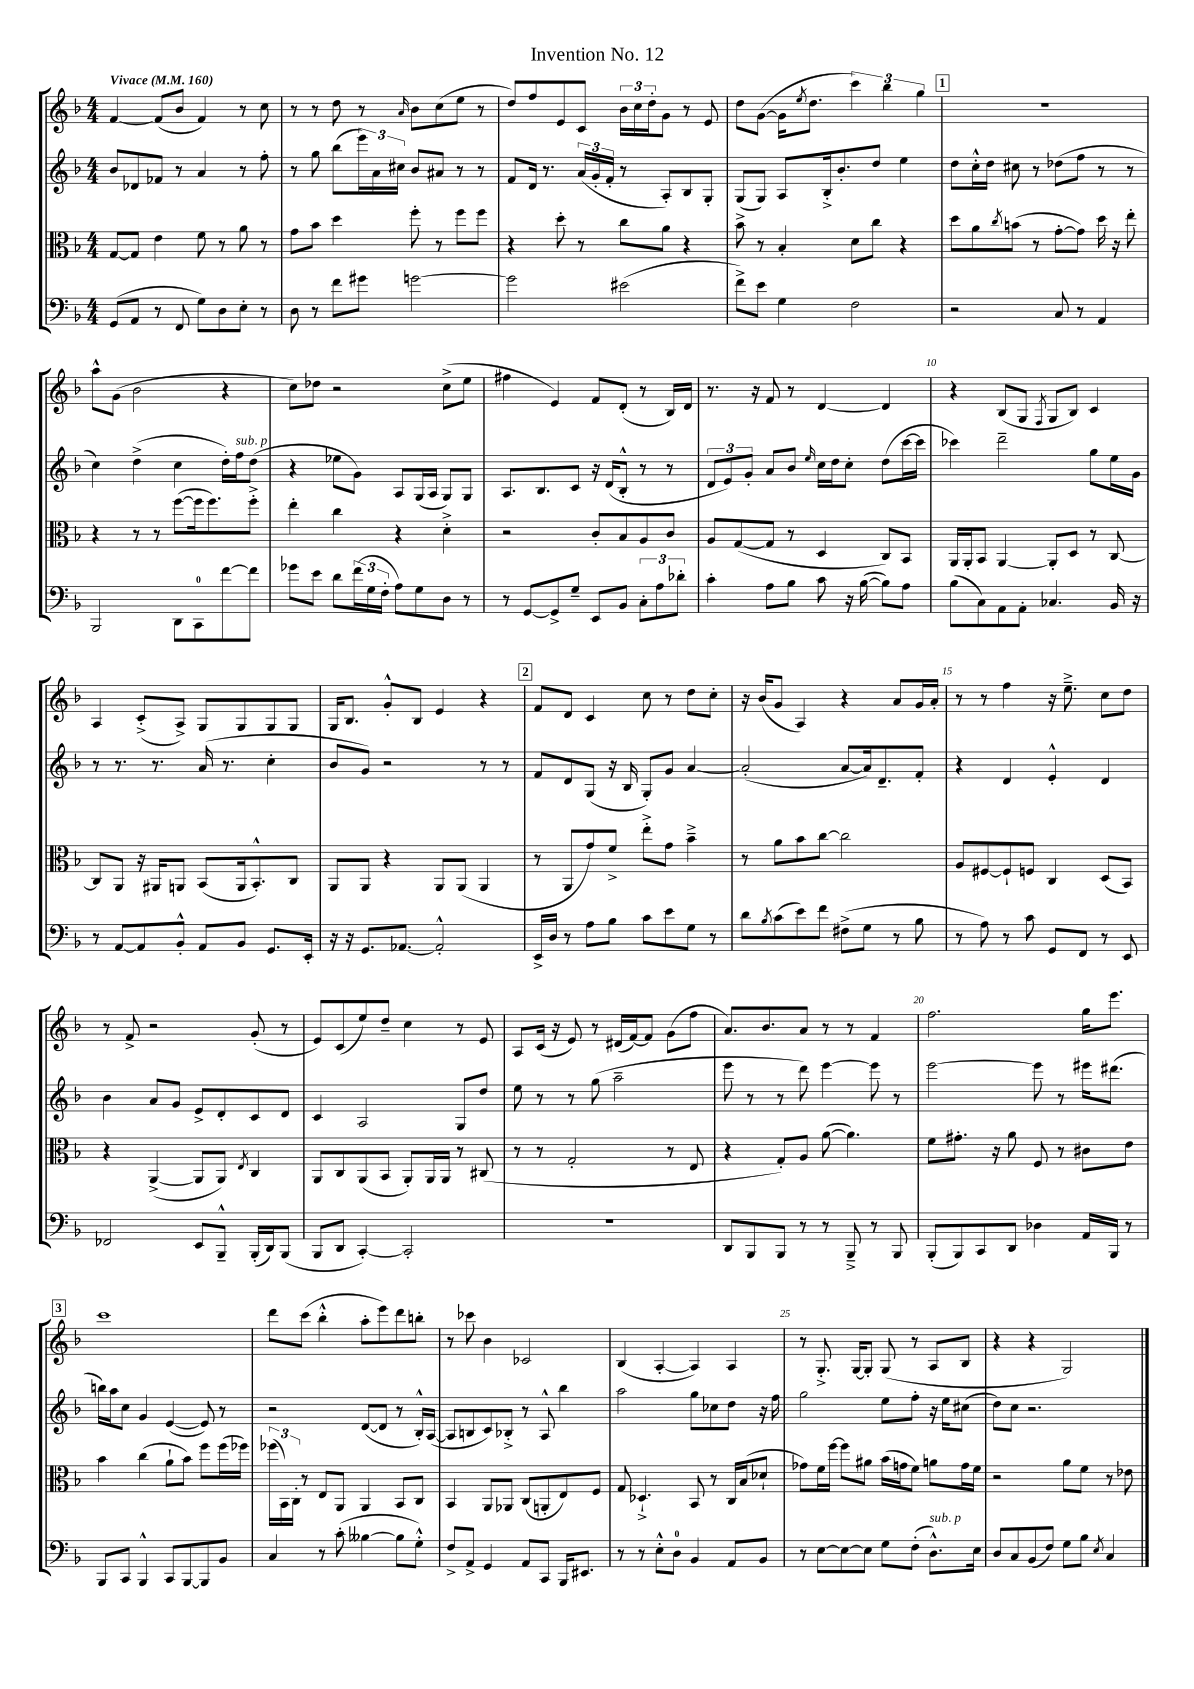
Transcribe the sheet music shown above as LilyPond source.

\header { title = "Invention No. 12" }
<<
\new StaffGroup <<
\new Staff = "s0" {
    \clef treble \key f \major \numericTimeSignature \time 4/4 \tempo "Vivace" 4 = 160
    f'4~ f'8( bes'8 f'4) r8 c''8 |
    r8 r8 d''8 r8 \grace { a'16 } bes'8 c''8( e''8 r8 |
    d''8) f''8 e'8 c'8 \tuplet 3/2 { bes'16 c''16 d''16-. } g'8 r8 e'8 |
    d''8 g'8~( g'16 \acciaccatura { e''8 } d''8. \tuplet 3/2 { c'''4) bes''4 g''4 } |
    \mark \markup { \box "1" } R1 |
    a''8-^ g'8( bes'2 r4 |
    c''8) des''8 r2 c''8->( e''8 |
    fis''4 e'4) f'8 d'8-.( r8 bes16) d'16 |
    r8. r16 f'8 r8 d'4~ d'4 |
    r4 bes8( g8 \acciaccatura { f8 } g8 bes8) c'4 |
    a4 c'8-.->( a8->) g8 g8 g8 g8 |
    g16 bes8. g'8-.-^ bes8 e'4 r4 |
    \mark \markup { \box "2" } f'8 d'8 c'4 c''8 r8 d''8 c''8-. |
    r16 bes'16( g'8 a4) r4 a'8 g'16 a'16-. |
    r8 r8 f''4 r16 e''8.---> c''8 d''8 |
    r8 f'8-> r2 g'8-.( r8 |
    e'8) c'8( e''8) d''8-- c''4 r8 e'8 |
    a8 c'16( r16 e'8) r8 dis'16( f'16~) f'8 g'8( f''8 |
    a'8.) bes'8. a'8 r8 r8 f'4 |
    f''2. g''16 e'''8. |
    \mark \markup { \box "3" } c'''1 |
    d'''8 c'''8( bes''4-.-^ a''8-. e'''8) d'''8 b''8-. |
    r8 ces'''8 bes'4 ces'2 |
    bes4( a4~-. a4) a4 |
    r8 g8.-.-> g16~ g8-. g8( r8 a8 bes8 |
    r4 r4 g2) \bar "|." |
}
\new Staff = "s1" {
    \clef treble \key f \major \numericTimeSignature \time 4/4
    bes'8 des'8 fes'8 r8 a'4 r8 f''8-. |
    r8 g''8 bes''8( \tuplet 3/2 { e'''16) a'16 cis''16 } bes'8 ais'8 r8 r8 |
    f'8 d'16 r8. \tuplet 3/2 { a'16( g'16-. f'16-. } r8 a8-.) bes8 g8-. |
    g8( g8) a8 bes16-.-> bes'8.-. d''8 e''4 |
    \mark \markup { \box "1" } d''8 c''16-.-^ d''16 cis''8 r8 des''8( f''8 r8 r8 |
    c''4) d''4->( c''4 d''16-.) f''16^\markup { \italic "sub. p" } d''8( |
    r4 ees''8 g'8) a8 g16( a16 g8) g8 |
    a8. bes8. c'8 r16 d'16( bes8-.-^ r8 r8 |
    \tuplet 3/2 { d'8 e'8) g'8-. } a'8 bes'8 \grace { e''16 } c''16 d''16 c''8-. d''8( c'''16~ c'''16 |
    ces'''4) d'''2-- g''8 e''16 g'16 |
    r8 r8. r8. a'16( r8. c''4-. |
    bes'8 g'8) r2 r8 r8 |
    \mark \markup { \box "2" } f'8 d'8 g8( r16 bes16 g8-.) g'8 a'4~ |
    a'2-.( a'8~ a'16) d'8.-- f'8-. |
    r4 d'4 e'4-.-^ d'4 |
    bes'4 a'8 g'8 e'8-> d'8-. c'8 d'8 |
    c'4 a2 g8 d''8 |
    e''8 r8 r8 g''8( a''2-- |
    e'''8 r8 r8 d'''8) e'''4~ e'''8 r8 |
    e'''2~ e'''8 r8 eis'''16 dis'''8.( |
    \mark \markup { \box "3" } b''16) a''16 c''8 g'4 e'4~( e'8) r8 |
    r2 d'8~( d'8 r8 bes16-.-^) a16~( |
    a8 b8 c'8) bes8-.-> r8 a8-^ bes''4 |
    a''2 g''8 ces''8 d''8 r16 f''16 |
    g''2 e''8 f''8-. r16 e''16 cis''8( |
    d''8) c''8 r2. \bar "|." |
}
\new Staff = "s2" {
    \clef alto \key f \major \numericTimeSignature \time 4/4
    g8~ g8 e'4 f'8 r8 a'8 r8 |
    g'8 bes'8 d''4 f''8-. r8 f''8 f''8 |
    r4 d''8-. r8 c''8 a'8 r4 |
    bes'8-> r8 bes4-. d'8 c''8 r4 |
    \mark \markup { \box "1" } d''8 a'8 \acciaccatura { c''8 } b'8( r8 g'8~-. g'8) d''16 r16 e''8-. |
    r4 r8 r8 f''8~( f''16 f''8.) f''8-.-> |
    e''4-. c''4 r4 d'4-.-> |
    r2 c'8-. bes8 a8 c'8 |
    a8 g8~( g8 r8 d4 c8) bes,8 |
    a,16 a,16-. bes,8 a,4~ a,8-. d8 r8 c8~ |
    c8 a,8 r16 ais,16 a,8 bes,8( a,16 bes,8.-.-^) c8 |
    a,8 a,8 r4 a,8 a,8( a,4 |
    \mark \markup { \box "2" } r8 a,8 g'8) f'8-> e''8-.-> g'8 bes'4---> |
    r8 a'8 bes'8 c''8~ c''2 |
    a8 fis8~ fis8-! f8 c4 d8( bes,8) |
    r4 a,4~->( a,8 a,8) \acciaccatura { e8 } c4 |
    a,8 c8 a,8( bes,8 a,8-.) a,16 a,16 r8 cis8( |
    r8 r8 g2-. r8 e8 |
    r4 g8-.) a8 a'8~( a'4.) |
    f'8 gis'8.-. r16 a'8 f8 r8 cis'8 e'8 |
    \mark \markup { \box "3" } bes'4 c''4( a'8-! bes'8) f''8 f''16( fes''16) |
    \tuplet 3/2 { fes''16( bes,16) c16-. } r8 e8 a,8 a,4 bes,8 c8 |
    bes,4 a,8 aes,8 c8( a,8-. e8) f8 |
    g8 des4.-!-> bes,8 r8 c16 bes16( des'8-! |
    ges'8) f'16 f''16~ f''8 ais'8 bes'16( g'16 f'8) a'8 g'16 f'16 |
    r2 a'8 f'8 r8 ees'8 \bar "|." |
}
\new Staff = "s3" {
    \clef bass \key f \major \numericTimeSignature \time 4/4
    g,8( a,8 r8 f,8 g8) d8 e8-. r8 |
    d8 r8 f'8 gis'8 g'2~ |
    g'2 eis'2( |
    f'8->) e'8 g4 f2 |
    \mark \markup { \box "1" } r2 c8 r8 a,4 |
    bes,,2 d,8 c,8-0 f'8~ f'8 |
    ges'8 e'8 d'8 \tuplet 3/2 { f'16( g16 f16-. } a8) g8 d8 r8 |
    r8 g,8~ g,8-> g8-- e,8 bes,8 \tuplet 3/2 { c8-. a8 des'8-. } |
    c'4-. a8 bes8 c'8 r16 bes16~( bes8) a8 |
    bes8( c8) a,8 a,8-. ces4. bes,16 r16 |
    r8 a,8~ a,8 bes,8-.-^ a,8 bes,8 g,8. e,16-. |
    r16 r16 g,8. aes,8.~ aes,2-.-^ |
    \mark \markup { \box "2" } e,16-> d16 r8 a8 bes8 c'8 e'8 g8 r8 |
    d'8 \acciaccatura { bes8 } c'8( e'8) f'8 fis8->( g8 r8 bes8 |
    r8 a8) r8 c'8 g,8 f,8 r8 e,8 |
    fes,2 e,8 bes,,8---^ bes,,16-.( d,16) bes,,8( |
    bes,,8 d,8 c,4~-.) c,2-. |
    r1 |
    d,8 bes,,8 bes,,8 r8 r8 bes,,8---> r8 bes,,8 |
    bes,,8-.( bes,,8) c,8 d,8 des4 a,16 bes,,16 r8 |
    \mark \markup { \box "3" } bes,,8 c,8 bes,,4-^ c,8 bes,,8~ bes,,8 bes,8 |
    c4 r8 c'8-.( beses4~ beses8 g8-.-^) |
    f8-> a,8-> g,4 a,8 c,8 bes,,16 eis,8. |
    r8 r8 e8-.-^ d8-0 bes,4 a,8 bes,8 |
    r8 e8~ e8~ e8 g8 f8-.( d8.-^^\markup { \italic "sub. p" }) e16 |
    d8 c8 bes,8( f8) g8 bes8 \acciaccatura { e8 } c4 \bar "|." |
}
>>
>>
\layout { \context { \Score \override BarNumber.break-visibility = ##(#f #t #t) barNumberVisibility = #(every-nth-bar-number-visible 5) } }
